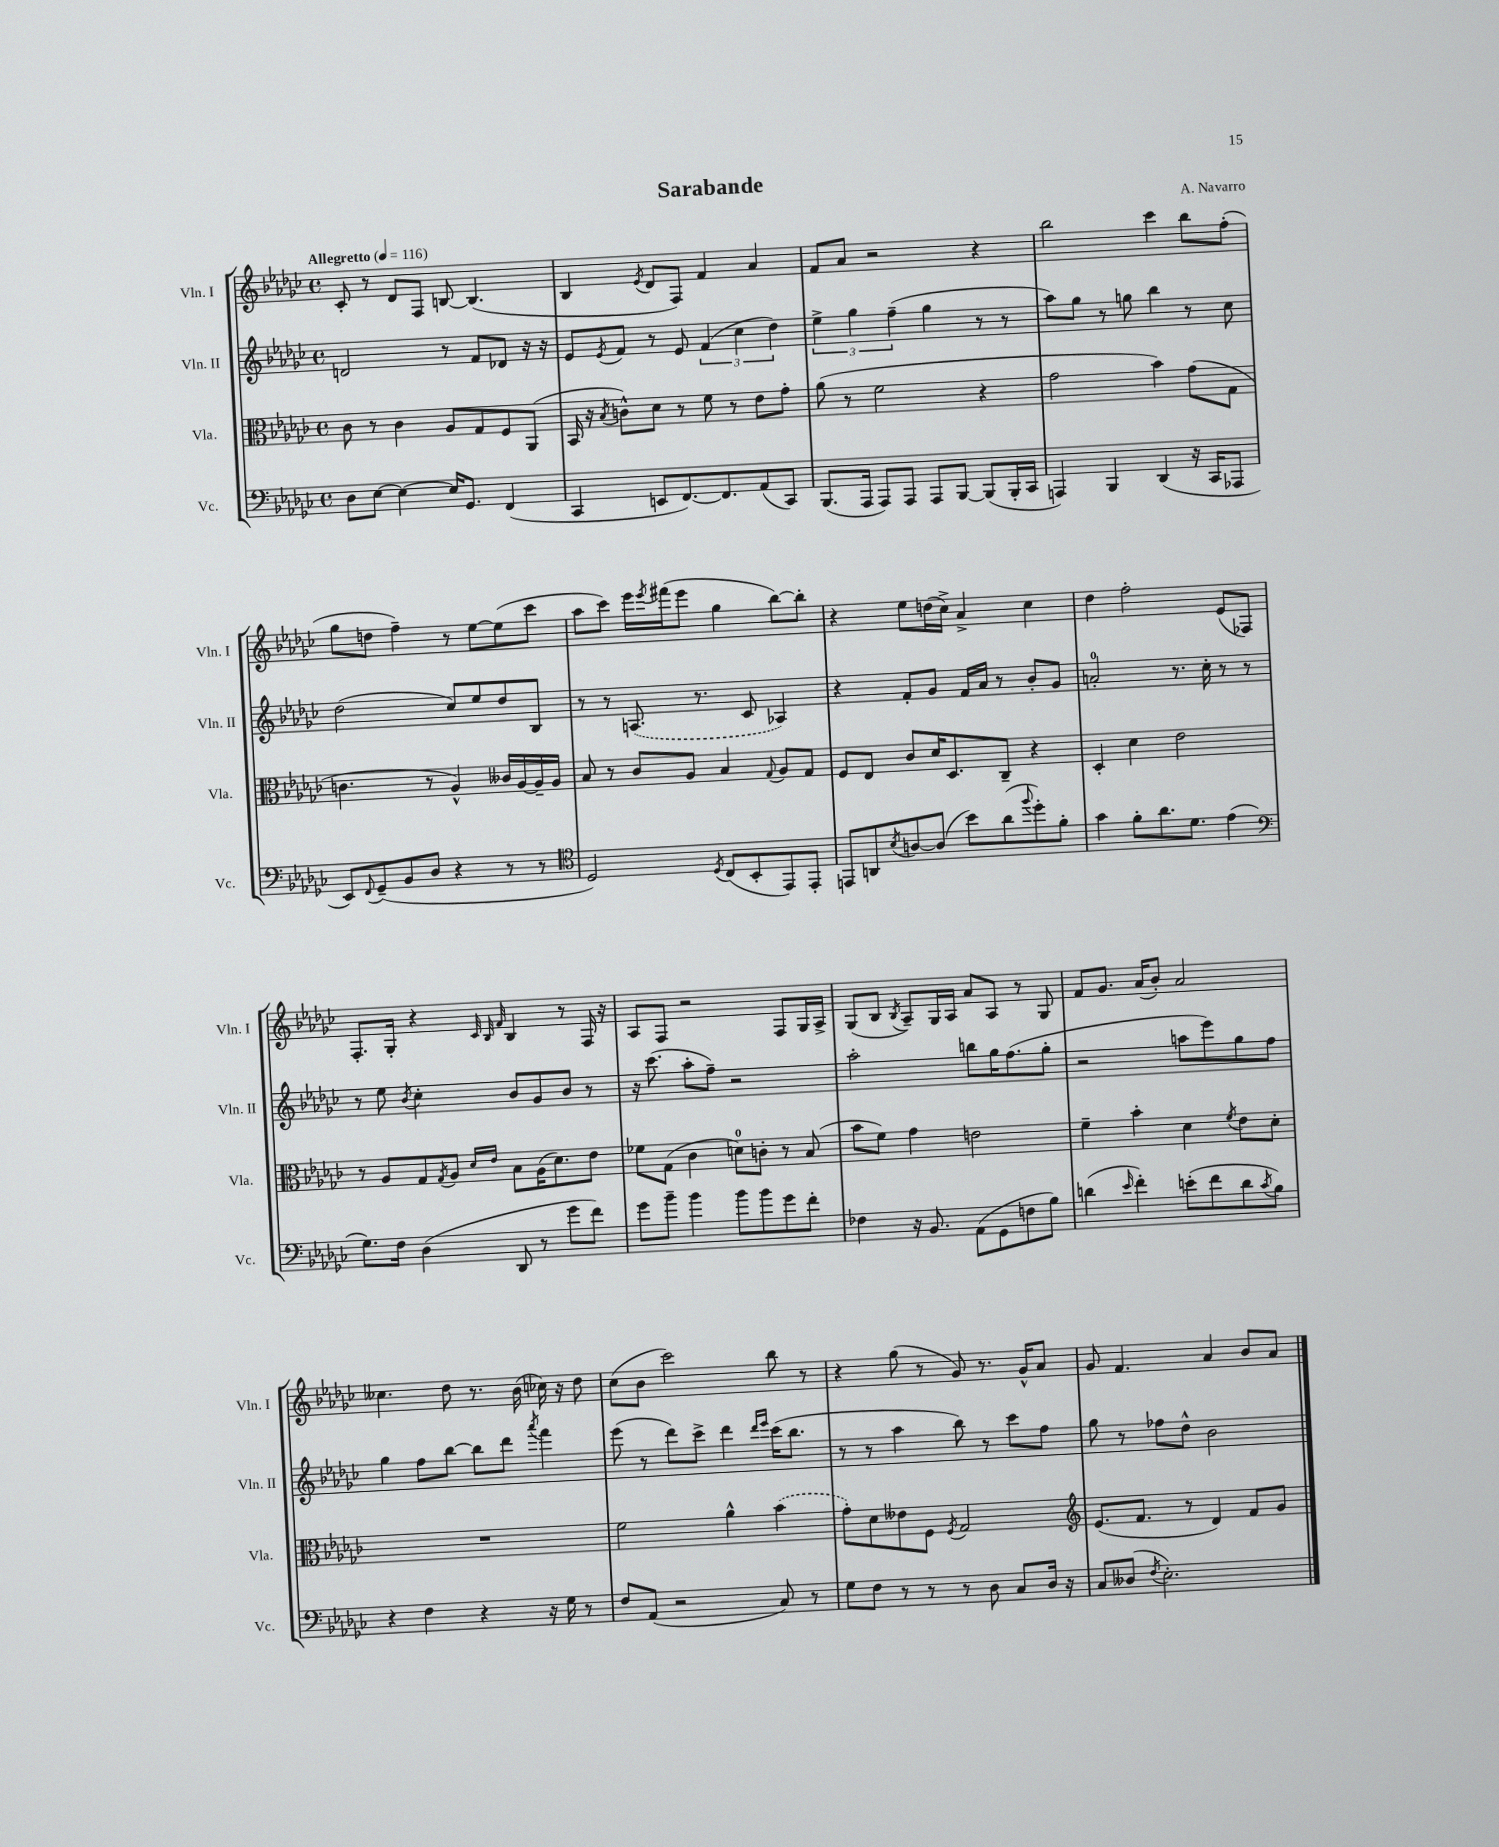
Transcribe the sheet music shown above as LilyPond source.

\header { title = "Sarabande" composer = "A. Navarro" }
<<
\new StaffGroup <<
\new Staff = "s0" \with { instrumentName = "Vln. I" shortInstrumentName = "Vln. I" } {
    \clef treble \key ges \major \defaultTimeSignature \time 4/4 \tempo "Allegretto" 4 = 116
    ces'8-. r8 des'8 f8 b8~ b4.( |
    bes4 \acciaccatura { ees'8 } des'8 f8) f'4 aes'4 |
    f'8 aes'8 r2 r4 |
    bes''2 ces'''4 bes''8 f''8-.( |
    ges''8 d''8 f''4--) r8 ees''8~ ees''8( ces'''8 |
    aes''8 ces'''8) ees'''16 \acciaccatura { ees'''8 } fis'''16( ees'''8 ges''4 bes''8~) bes''8-. |
    r4 ees''8 d''16( ces''16->) aes'4-> ces''4 |
    des''4 f''2-. ees'8( fes8) |
    f8.-. ges16-. r4 \grace { ces'32 bes32 f'32 } bes4 r8 f16 r16 |
    aes8 f8 r2 f8 ges16 aes16-> |
    ges8( bes8 \acciaccatura { bes8 } aes8--) ges16 aes16 aes'8 aes8 r8 ges8 |
    f'8 ges'8. aes'16( bes'8-.) aes'2 |
    ceses''4. des''8 r8. bes'16( ces''16) r16 des''8 |
    ces''8( bes'8 ces'''2) bes''8 r8 |
    r4 ges''8( r8 ges'8) r8. ges'16-^ aes'8 |
    ges'8 f'4. aes'4 bes'8 aes'8 \bar "|." |
}
\new Staff = "s1" \with { instrumentName = "Vln. II" shortInstrumentName = "Vln. II" } {
    \clef treble \key ges \major \defaultTimeSignature \time 4/4
    d'2 r8 f'8 des'8 r16 r16 |
    ees'8 \acciaccatura { ees'8 } f'8 r8 ees'8 \tuplet 3/2 { f'4( ces''4 des''4) } |
    \tuplet 3/2 { ees''4-> ges''4 f''4--( } ges''4 r8 r8 |
    aes''8) ges''8 r8 g''8 bes''4 r8 ces''8 |
    des''2( ces''8) ees''8 des''8 bes8 |
    r8 r8 \once \slurDashed a8.( r8. ces'8 aes4) |
    r4 f'8-. ges'8 f'16 aes'16 r8 bes'8-. ges'8 |
    a'2-0-. r8. ces''16-. r8 r8 |
    r8 ees''8 \acciaccatura { bes'8 } ces''4-. bes'8 ges'8 bes'8 r8 |
    r16 ces'''8.( aes''8-. f''8--) r2 |
    aes''2-. b''8 ges''16 f''8.( ges''8-. |
    r2 a''8 ees'''8) ges''8 f''8 |
    ges''4 f''8 bes''8~ bes''8 des'''8 \acciaccatura { aes'''8 } f'''4 |
    ees'''8( r8 des'''8) ces'''8-> des'''4 \grace { des'''16 ees'''16 } ces'''16( bes''8. |
    r8 r8 aes''4 bes''8) r8 ces'''8 f''8 |
    ges''8 r8 fes''8 des''8-^ bes'2 \bar "|." |
}
\new Staff = "s2" \with { instrumentName = "Vla." shortInstrumentName = "Vla." } {
    \clef alto \key ges \major \defaultTimeSignature \time 4/4
    ces'8 r8 ces'4 aes8 ges8 f8 aes,8( |
    bes,16 r16 \acciaccatura { bes8 } c'8-^) des'8 r8 f'8 r8 ees'8 ges'8-. |
    aes'8( r8 f'2 r4 |
    ges'2 bes'4) ges'8( ges8 |
    c'4. r8 aes4-^) ceses'16 aes16~ aes16-- aes16 |
    bes8 r8 ces'8 aes8 bes4 \appoggiatura { ges8 } aes8 ges8 |
    f8 ees8 ces'8 des'16 des8. ces8-- r4 |
    des4-. des'4 ees'2 |
    r8 aes8 ges8 \acciaccatura { ges8 } aes8 \grace { des'16 ees'16 } bes8 aes16( des'8.) ees'8 |
    fes'8 ges8( ces'4 d'8-0) c'8-. r8 bes8( |
    bes'8 f'8) ges'4 e'2 |
    f'4-- bes'4-. des'4 \acciaccatura { f'8 } ees'8 des'8-. |
    R1 |
    f'2 aes'4-^ \once \slurDashed bes'4( |
    ges'8-.) des'8 eeses'8 f8 \acciaccatura { f8 } ges2 |
    \clef treble ees'8.( f'8. r8 des'4) f'8 ges'8 \bar "|." |
}
\new Staff = "s3" \with { instrumentName = "Vc." shortInstrumentName = "Vc." } {
    \clef bass \key ges \major \defaultTimeSignature \time 4/4
    des8 ees8~ ees4~ ees16 ges,8. f,4( |
    ces,4 e,8 f,8.~) f,8. aes,8( ces,8) |
    bes,,8.( aes,,16 aes,,8) aes,,8 aes,,8 bes,,8~ bes,,8( bes,,16-. ces,16 |
    a,,4) bes,,4 des,4( r16 ces,16 aes,,8 |
    ees,8) \appoggiatura { f,8 } ges,8--( bes,8 des8 r4 r8 r8 |
    \clef tenor des2) \acciaccatura { des8 } ces8( bes,8-. ees,8) ees,8-. |
    e,8 a,8 \acciaccatura { bes8 } a8~ a8( bes'8) aes'8( \appoggiatura { f''8 } des''8-.) f'8-. |
    ges'4 f'8-. aes'8. des'8. ees'4( |
    \clef bass ges8.) f16 des4( des,8 r8 ges'8 f'8) |
    ges'8 bes'8-- bes'4 bes'8 bes'8 ges'8 f'8-. |
    fes4 r16 bes,8. aes,8( ges,8 f8 bes8) |
    d'4( \grace { ees'16 } f'4-.) e'8-.( f'8 d'8 \acciaccatura { ces'8 } bes8) |
    r4 f4 r4 r16 ges16 r8 |
    f8 aes,8( r2 ces8) r8 |
    ges8 f8 r8 r8 r8 des8 ces8 des16 r16 |
    ces8 deses8( \acciaccatura { f8 } ees2.-.) \bar "|." |
}
>>
>>
\layout { \context { \Score \remove "Bar_number_engraver" } }
